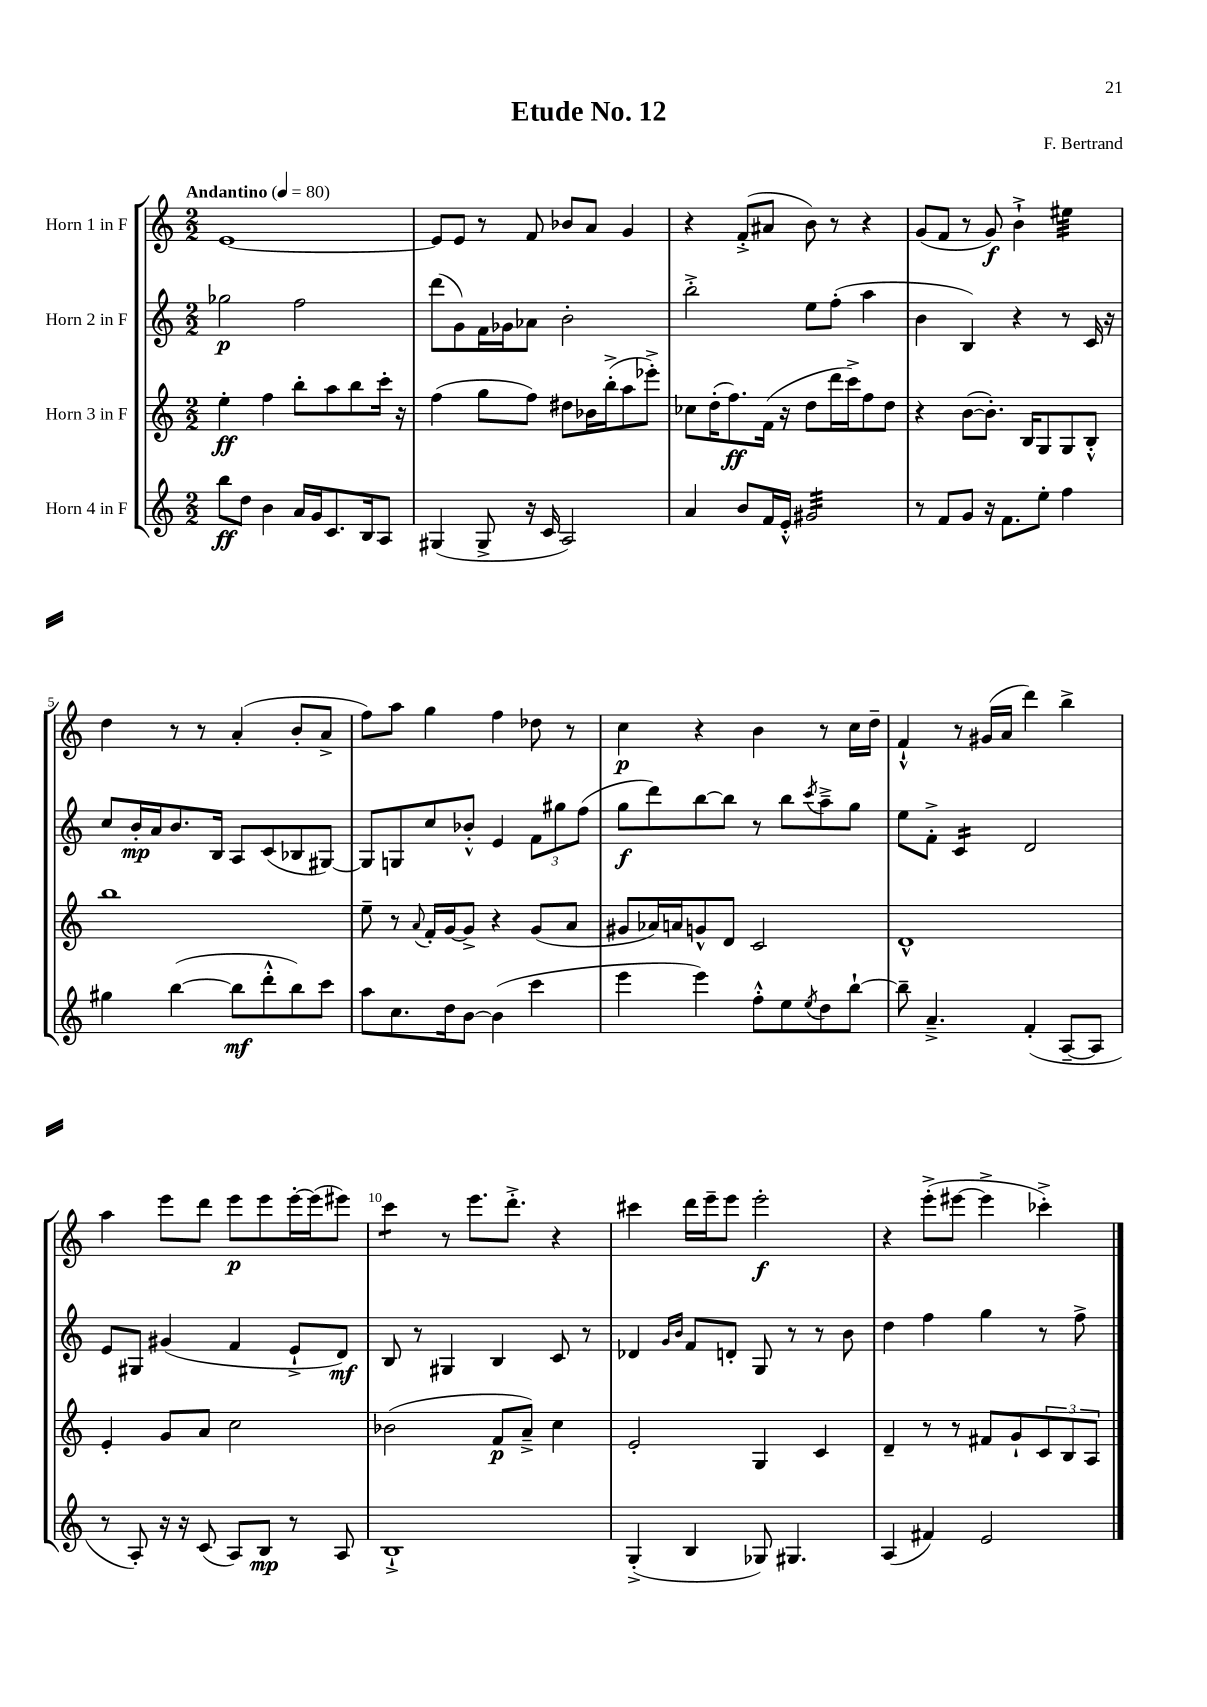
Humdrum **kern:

**kern	**kern	**kern	**kern
*staff4	*staff3	*staff2	*staff1
*clefG2	*clefG2	*clefG2	*clefG2
*k[]	*k[]	*k[]	*k[]
*M2/2	*M2/2	*M2/2	*M2/2
*MM80	*MM80	*MM80	*MM80
8bb\L	4ee'\	2gg-\	[1e
8dd\J	.	.	.
4b\	4ff\	.	.
16a/LL	8bb'\L	2ff\	.
16g/J	.	.	.
8.c/	8aa\	.	.
.	8bb\	.	.
16B/k	.	.	.
8A/J	16ccc'\Jk	.	.
.	16r	.	.
=	=	=	=
(4G#/	(4ff\	(8ddd\L	8e/]L
.	.	8g\)	8e/J
8G#^/	8gg\L	16f\L	8r
.	.	16g-\J	.
16r	8ff\J)	8a-\J	8f/
16c/	.	.	.
2A/)	8dd#\L	2b'\	8b-/L
.	16b-\L	.	8a/J
.	(16bb'^\J	.	.
.	8aa\	.	4g/
.	8eee-'^\J)	.	.
=	=	=	=
4a/	8cc-\L	2bb'^\	4r
.	(16dd'\K	.	.
.	8.ff\)	.	.
8b/L	.	.	(8f'^/L
16f/L	(16f\Jk	.	8a#/J
16e'^^/JJ	16r	.	.
2g#/	8dd\L	8ee\L	8b\)
.	16ddd\L	(8ff'\J	8r
.	16ccc^\J)	.	.
.	8ff\	4aa\	4r
.	8dd\J	.	.
=	=	=	=
8r	4r	4b\	(8g/L
8f/L	.	.	8f/J
8g/J	([8b\L	4B/)	8r
16r	8.b'\]J)	.	8g/)
8.f\L	.	.	.
.	.	4r	4b`^\
.	16B/LK	.	.
8ee'\J	8G/	.	.
4ff\	8G/	8r	4ee#\
.	8B'^^/J	16c/	.
.	.	16r	.
=	=	=	=
4gg#\	1bb	8cc/L	4dd\
.	.	16b'/L	.
.	.	16a/J	.
([4bb\	.	8.b/	8r
.	.	.	8r
.	.	16B/Jk	.
8bb\]L	.	8A/L	(4a'/
8ddd'^^\	.	(8c/	.
8bb\)	.	8B-/	8b'/L
8ccc\J	.	[8G#/J)	8a^/J
=	=	=	=
8aa\L	8ee~\	8G#/]L	8ff\L)
8.cc\	8r	8G/	8aa\J
.	8qqa/	.	.
.	16f'/LL	8cc/	4gg\
16dd\k	[16g/J	.	.
[8b\J	8g^/]J	8b-'^^/J	.
(4b\]	4r	4e/	4ff\
4ccc\	(8g/L	12f\L	8dd-\
.	.	12gg#\	.
.	8a/J	.	8r
.	.	(12ff\J	.
=	=	=	=
4eee\	8g#/L	8gg\L	4cc\
.	16a-/L)	8ddd\)	.
.	16a/J	.	.
4eee\)	8g^^/	[8bb\	4r
.	8d/J	8bb\]J	.
8ff'^^\L	2c/	8r	4b\
8ee\	.	8bb\L	.
8qee/	.	8qccc/	.
8dd\	.	8aa~^\	8r
[8bb`\J	.	8gg\J	16cc\LL
.	.	.	16dd~\JJ
=	=	=	=
8bb~\]	1d^^	8ee\L	4f`^^/
4.a~^/	.	8f'^\J	.
.	.	4c/	8r
.	.	.	(16g#/LL
.	.	.	16a/JJ
(4f'/	.	2d/	4ddd\)
[8A~/L	.	.	4bb^\
8A/]J	.	.	.
=	=	=	=
8r	4e'/	8e/L	4aa\
8A'/)	.	8G#/J	.
16r	8g/L	(4g#/	8eee\L
16r	.	.	.
(8c/	8a/J	.	8ddd\J
8A/L)	2cc\	4f/	8eee\L
8B/J	.	.	8eee\
8r	.	8e`^/L	[16eee'\L
.	.	.	(16eee\]J
8A/	.	8d/J)	8eee#\J)
=	=	=	=
1B`^	(2b-\	8B/	4ccc\
.	.	8r	.
.	.	4G#/	8r
.	.	.	8.eee\L
.	8f/L	4B/	.
.	.	.	8.ddd'^\J
.	8a~^/J)	.	.
.	4cc\	8c/	4r
.	.	8r	.
=	=	=	=
(4G'^/	2e'/	4d-/	4ccc#\
.	.	16qqg/LL	.
.	.	16qqb/JJ	.
4B/	.	8f/L	16ddd\LL
.	.	.	16eee~\J
.	.	8d'/J	8eee\J
8G-/)	4G/	8G/	2eee'\
4.G#/	.	8r	.
.	4c/	8r	.
.	.	8b\	.
=	=	=	=
(4A/	4d~/	4dd\	4r
4f#/)	8r	4ff\	(8eee'^\L
.	8r	.	[8eee#\J
2e/	8f#/L	4gg\	4eee#^\]
.	8g`/	.	.
.	12c/	8r	4ccc-'^\)
.	12B/	.	.
.	.	8ff^\	.
.	12A/J	.	.
==	==	==	==
*-	*-	*-	*-
